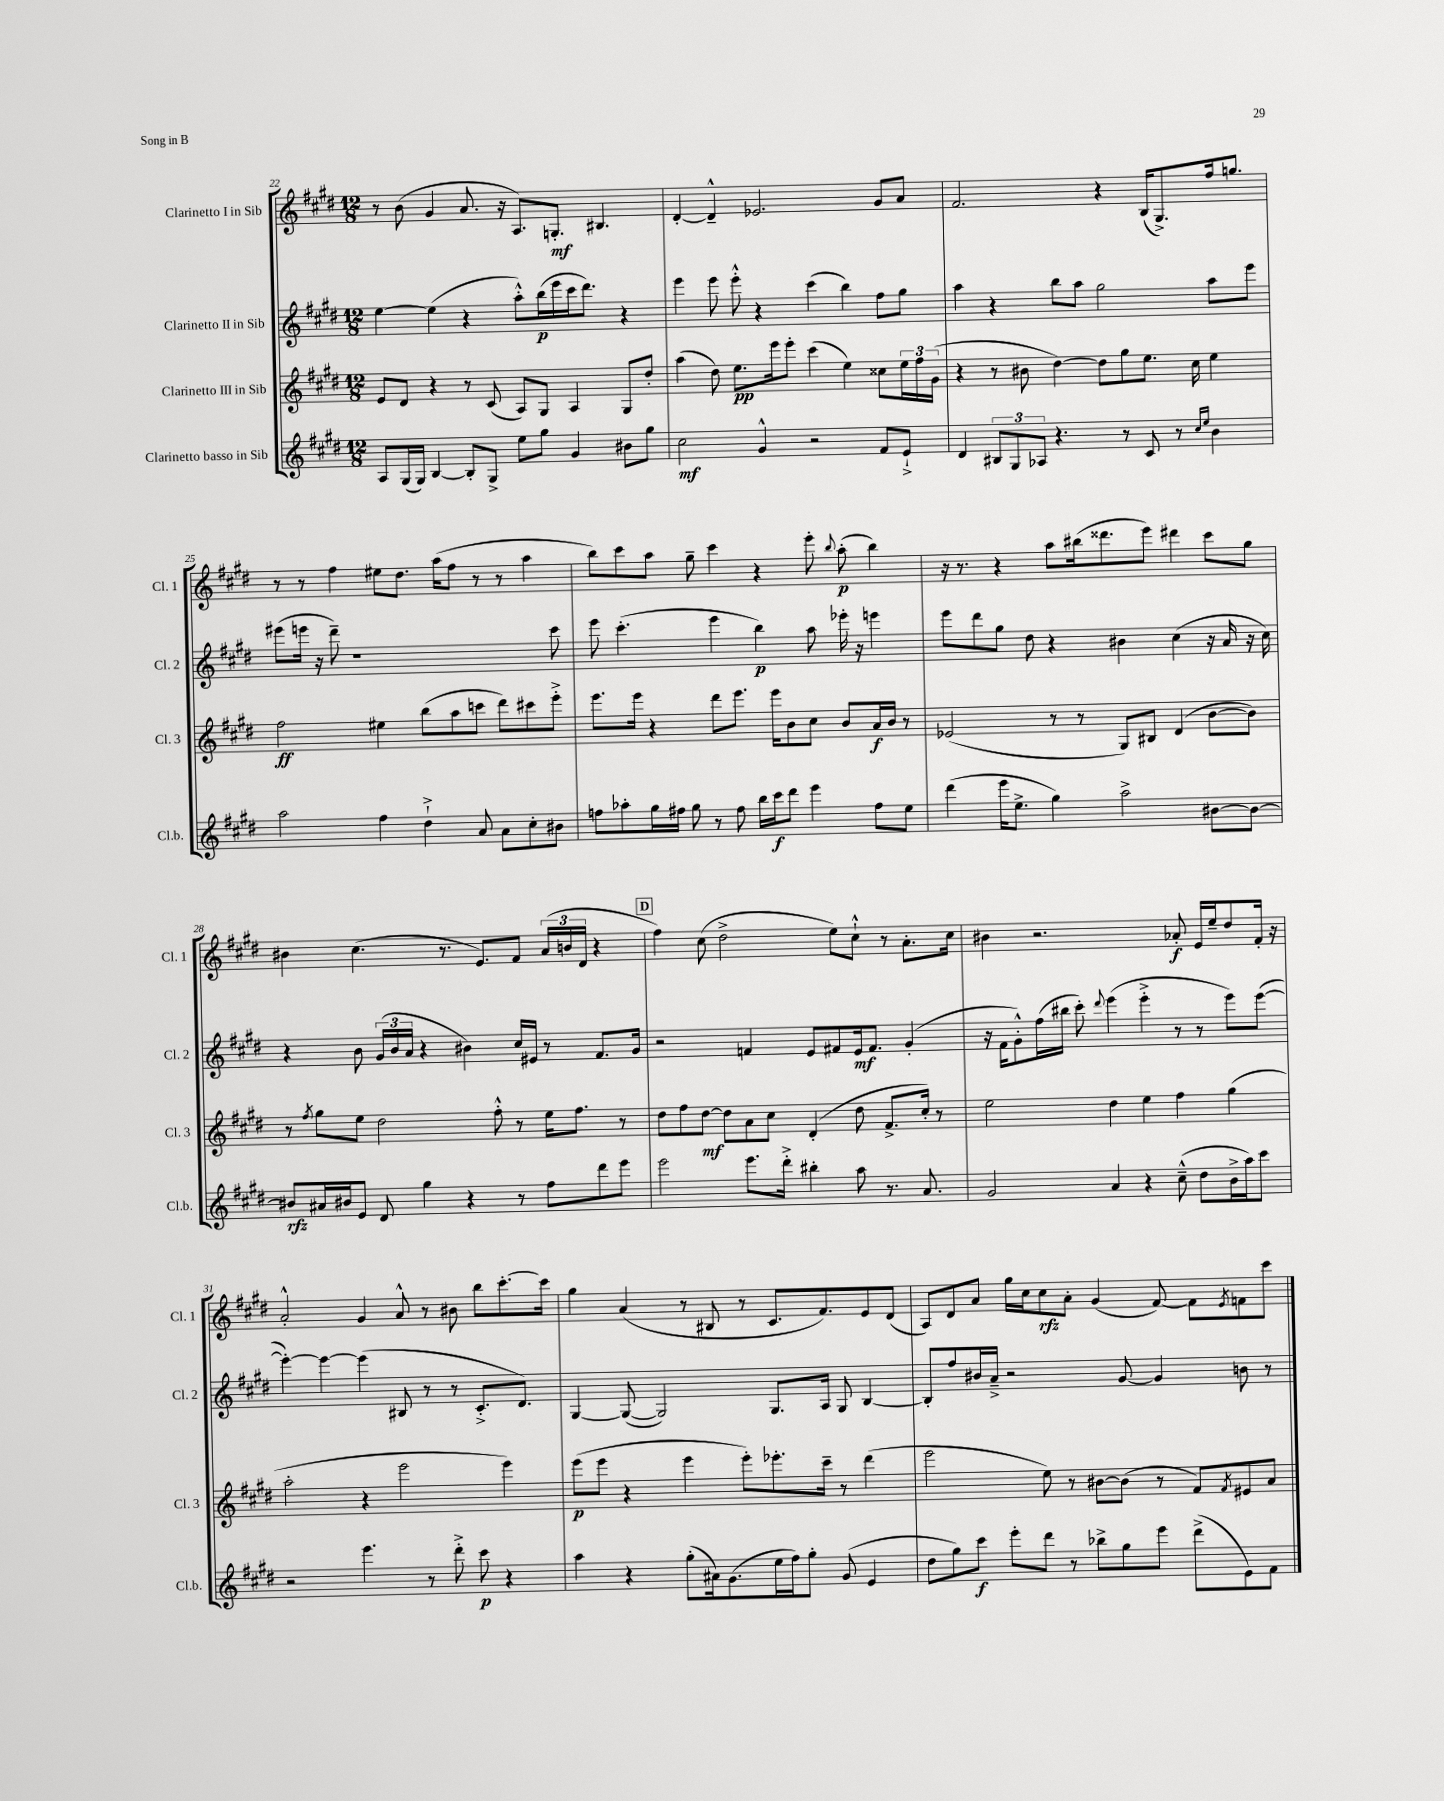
<<
\new StaffGroup <<
\new Staff = "s0" \with { instrumentName = "Clarinetto I in Sib" shortInstrumentName = "Cl. 1" } {
    \clef treble \key e \major \numericTimeSignature \time 12/8
    r8 b'8( gis'4 a'8. r16 a8.) g8.-.\mf bis4. |
    dis'4~-. dis'4---^ ees'2. gis'8 a'8 |
    fis'2. r4 b16( gis8.->) fis''16 g''8. |
    r8 r8 fis''4 eis''8 dis''8. a''16( fis''8 r8 r8 a''4 |
    b''8) cis'''8 a''8 gis''8-- cis'''4 r4 e'''8-. \appoggiatura { b''8 } a''8-.\p( b''4) |
    r16 r8. r4 a''8 bis''16( disis'''8. e'''8) dis'''4 cis'''8 gis''8 |
    bis'4 cis''4.( r8. e'8.) fis'8 \tuplet 3/2 { a'16( b'16 dis'16 } r4 |
    \mark \markup { \box "D" } fis''4) cis''8( dis''2-> e''8) cis''8-!-^ r8 a'8.-. cis''16 |
    bis'4 r2. aes'8-.\f e'16 e''16-- dis''8 fis'16-. r16 |
    a'2-.-^ gis'4 a'8-^ r8 bis'8 b''8 cis'''8.~-. cis'''16 |
    gis''4 a'4( r8 bis8 r8 cis'8. fis'8.) e'8 dis'8( |
    a8) dis'8 a'8 gis''16 cis''16 cis''8\rfz a'8-. gis'4( fis'8~) fis'8 \acciaccatura { e'8 } f'8 cis'''8 \bar "|." |
}
\new Staff = "s1" \with { instrumentName = "Clarinetto II in Sib" shortInstrumentName = "Cl. 2" } {
    \clef treble \key e \major \numericTimeSignature \time 12/8
    e''4~ e''4( r4 a''8-.-^) b''16\p( e'''16 cis'''16 dis'''8.) r4 |
    e'''4 e'''8 e'''8-.-^ r4 cis'''4( b''4) fis''8 gis''8 |
    a''4 r4 b''8 a''8 gis''2 a''8 e'''8 |
    eis'''8( e'''16 r16 dis'''8--) r1 cis'''8 |
    e'''8 cis'''4.-.( e'''4 b''4\p) a''8 ees'''16-. r16 e'''4 |
    e'''8 dis'''8 gis''8 dis''8 r4 bis'4 cis''4( r16 a'16 r16 cis''16) |
    r4 b'8 \tuplet 3/2 { gis'16( b'16 a'16 } r4 bis'4) cis''16 eis'16 r8 fis'8. gis'16 |
    \mark \markup { \box "D" } r2 f'4 e'8 fis'8 e'16\mf fis'8. gis'4-.( |
    r16 fis'16 gis'8-.-^) fis''16( bis''16 cis'''8-.) \appoggiatura { dis'''8 } e'''4( e'''4-.-> r8 r8 e'''8) e'''8~( |
    e'''4~-.) e'''4~ e'''4( bis8 r8 r8 cis'8.-.-> dis'8.) |
    gis4~ gis8~( gis2) gis8. a16 gis8 b4~ |
    b8-. fis''8 bis'16 a'16---> r2 gis'8~ gis'4 b'8 r8 \bar "|." |
}
\new Staff = "s2" \with { instrumentName = "Clarinetto III in Sib" shortInstrumentName = "Cl. 3" } {
    \clef treble \key e \major \numericTimeSignature \time 12/8
    e'8 dis'8 r4 r8 cis'8( a8) gis8 a4 gis8 dis''8-. |
    a''4( dis''8) e''8.\pp e'''16 e'''8-. cis'''4( e''4) cisis''8 \tuplet 3/2 { e''16 fis''16 gis'16( } |
    r4 r8 bis'8 dis''4~) dis''8 gis''8 e''8. cis''16 e''4 |
    fis''2\ff eis''4 b''8( a''8 c'''8 dis'''8) cis'''8 e'''8-.-> |
    e'''8. e'''16 r4 dis'''8 e'''8. e'''16 b'8 cis''8 b'8 a'16\f b'16 r8 |
    ees'2( r8 r8 gis8) bis8 dis'4( b'8~ b'8) |
    r8 \acciaccatura { fis''8 } gis''8 e''8 dis''2 fis''8-.-^ r8 e''16 fis''8. r8 |
    \mark \markup { \box "D" } dis''8 fis''8 dis''8~\mf dis''8 a'8 cis''8 dis'4-.( dis''8 fis'8.-> cis''16-.) r8 |
    e''2 dis''4 e''4 fis''4 gis''4( |
    a''2-. r4 e'''2 e'''4) |
    e'''8\p( e'''8 r4 e'''4 e'''8-.) ees'''8.-. cis'''16-- r8 dis'''4( |
    e'''2 e''8) r8 bis'8~ bis'8( r8 fis'8) \acciaccatura { fis'8 } eis'8 a'8 \bar "|." |
}
\new Staff = "s3" \with { instrumentName = "Clarinetto basso in Sib" shortInstrumentName = "Cl.b." } {
    \clef treble \key e \major \numericTimeSignature \time 12/8
    a8 gis16( gis16) b4~ b8-. gis8-> e''8 gis''8 gis'4 bis'8 gis''8 |
    cis''2\mf gis'4-^ r2 fis'8 e'8-!-> |
    dis'4 \tuplet 3/2 { bis8 gis8 aes8 } r4. r8 cis'8 r8 \grace { cis''16 e''16 } b'4 |
    a''2 fis''4 dis''4-!-> a'8 a'8 cis''8-. bis'8 |
    f''8 aes''8-. gis''16 fis''16 gis''8 r8 fis''8 b''16 cis'''16\f dis'''8 e'''4 fis''8 e''8 |
    dis'''4( e'''16 e''8.-> gis''4) a''2-> bis'8~ bis'8~ |
    bis'8\rfz ais'16 bis'16 e'8 dis'8 gis''4 r4 r8 fis''8 dis'''8 e'''8 |
    \mark \markup { \box "D" } e'''2 e'''8. dis'''16-.-> bis''4-. a''8 r8. a'8. |
    gis'2 a'4 r4 cis''8---^( dis''8 b'16-> a''16) cis'''8 |
    r2 e'''4. r8 dis'''8-.-> cis'''8\p r4 |
    a''4 r4 gis''8-.( ais'16) gis'8.( e''16 fis''16) gis''8-. gis'8( e'4 |
    dis''8 gis''8) cis'''8\f e'''8-. dis'''8 r8 bes''8-> gis''8 e'''8 dis'''8->( e'8) fis'8 \bar "|." |
}
>>
>>
\layout { \context { \Score currentBarNumber = #22 } }
